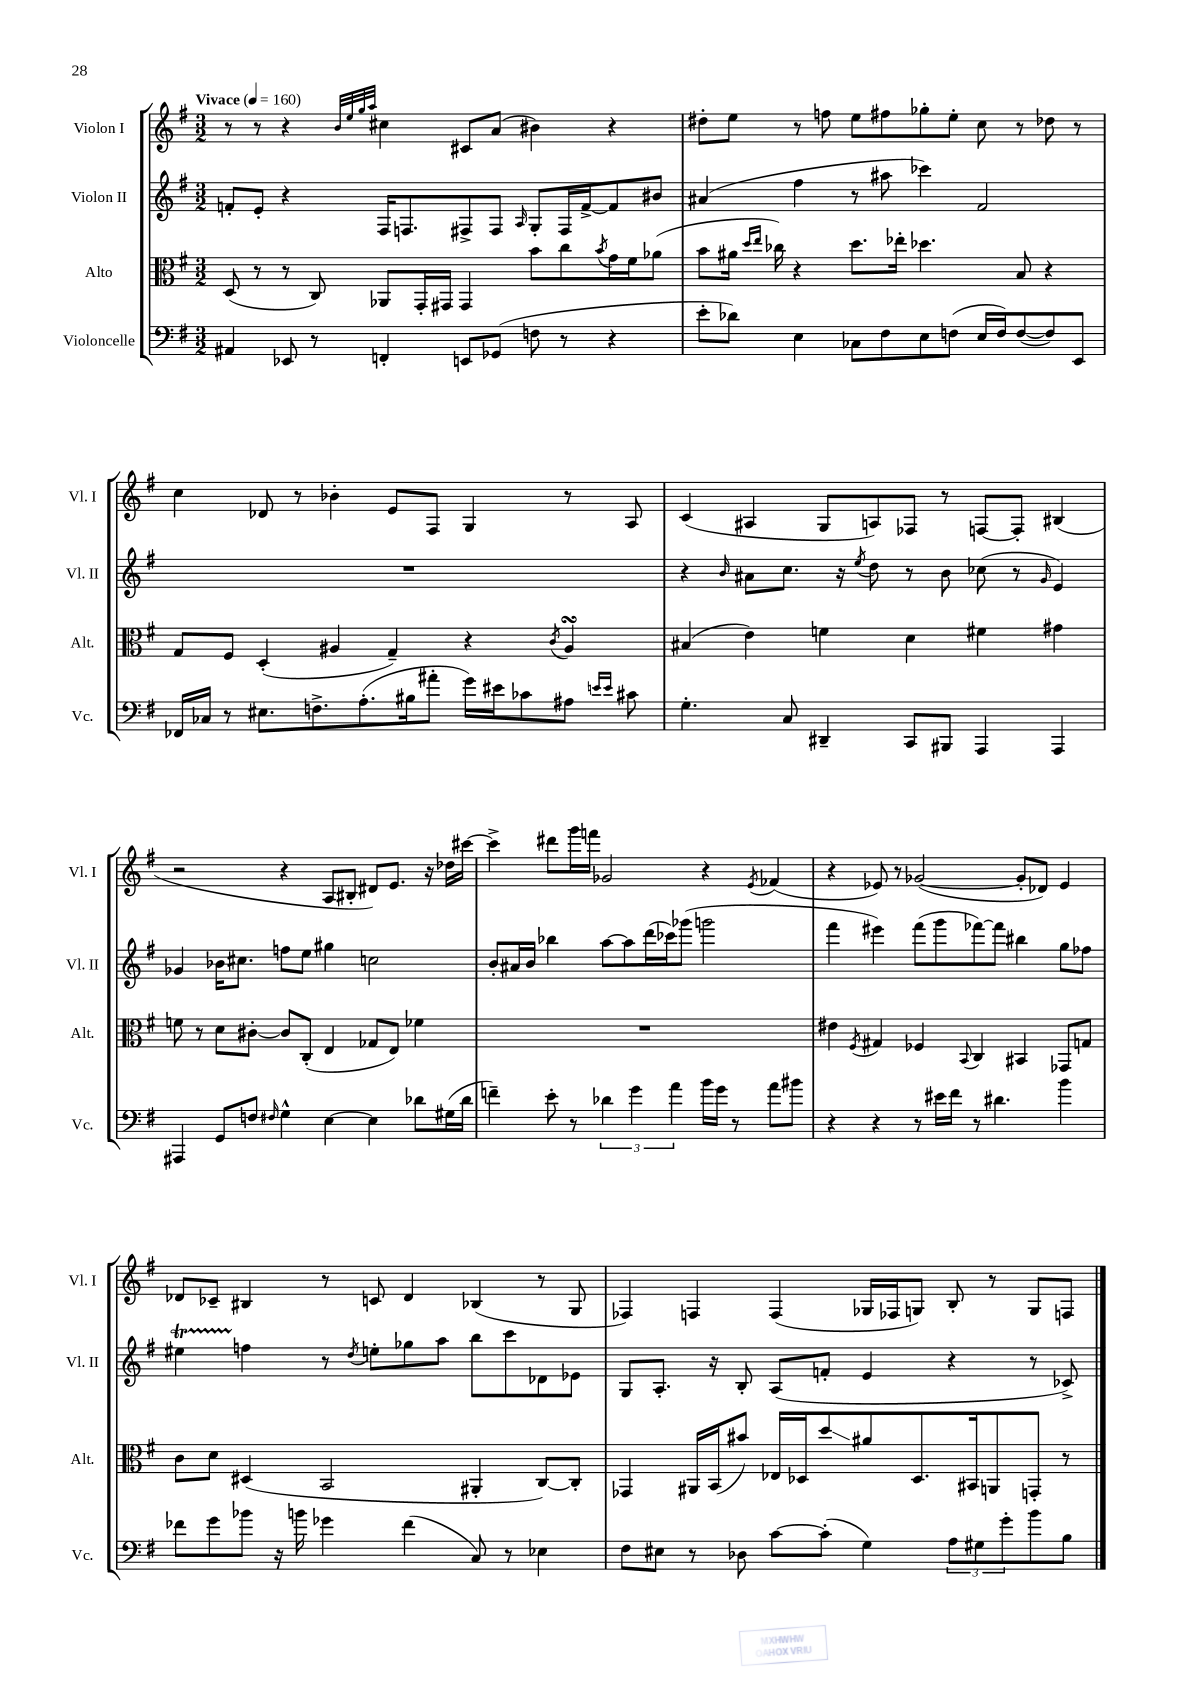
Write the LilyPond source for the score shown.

<<
\new StaffGroup <<
\new Staff = "s0" \with { instrumentName = "Violon I" shortInstrumentName = "Vl. I" } {
    \clef treble \key g \major \numericTimeSignature \time 3/2 \tempo "Vivace" 4 = 160
    r8 r8 r4 \grace { b'32 e''32 g''32 a''32 } cis''4 cis'8 a'8( bis'4) r4 |
    dis''8-. e''8 r8 f''8 e''8 fis''8 ges''8-. e''8-. c''8 r8 des''8 r8 |
    c''4 des'8 r8 bes'4-. e'8 fis8 g4 r8 a8 |
    c'4( ais4 g8 a8) fes8 r8 f8~ f8-. bis4( |
    r2 r4 a8 bis8-. dis'8) e'8. r16 des''16 cis'''16~ |
    cis'''4-> dis'''8 g'''16 f'''16 ges'2 r4 \acciaccatura { e'8 } fes'4( |
    r4 ees'8) r8 ges'2~( ges'8-. des'8) ees'4 |
    des'8 ces'8-- bis4 r8 c'8 des'4 bes4( r8 g8 |
    fes4) f4 f4( ges16 fes16 g8) b8-. r8 g8 f8 \bar "|." |
}
\new Staff = "s1" \with { instrumentName = "Violon II" shortInstrumentName = "Vl. II" } {
    \clef treble \key g \major \numericTimeSignature \time 3/2
    f'8-. e'8-. r4 fis16 f8. fis8-> fis8 \grace { a16 } g8-. fis16 f'16~-> f'8 bis'8 |
    ais'4( fis''4 r8 ais''8 ces'''4) fis'2 |
    R1. |
    r4 \grace { b'16 } ais'8 c''8. r16 \acciaccatura { e''8 } d''8 r8 b'8 ces''8( r8 \grace { g'16 } e'4) |
    ges'4 bes'16 cis''8. f''8 e''8 gis''4 c''2 |
    b'8-. ais'16 b'16 bes''4 a''8~ a''8 d'''16( ces'''16) ges'''8( g'''2 |
    fis'''4 eis'''4) fis'''8( g'''8 fes'''8~) fes'''8 bis''4 g''8 fes''8 |
    eis''4\startTrillSpan f''4\stopTrillSpan r8 \acciaccatura { d''8 } e''8-. ges''8 a''8 b''8 c'''8 des'8 ees'8 |
    g8 a8.-. r16 b8-. a8( f'8-. e'4 r4 r8 ces'8->) \bar "|." |
}
\new Staff = "s2" \with { instrumentName = "Alto" shortInstrumentName = "Alt." } {
    \clef alto \key g \major \numericTimeSignature \time 3/2
    d8( r8 r8 c8) aes,8 g,16-. gis,16 gis,4 b'8 c''8 \acciaccatura { b'8 } g'16 fis'16 aes'8( |
    b'8 ais'16 \grace { d''16 e''16 } ces''16) r4 d''8. ees''16-. des''4. b8 r4 |
    g8 fis8 d4-.( ais4 g4--) r4 \acciaccatura { c'8 } ais4\turn |
    bis4( e'4) f'4 d'4 fis'4 gis'4 |
    f'8 r8 d'8 cis'8~-. cis'8 c8-.( e4 ges8 e8) fes'4 |
    R1. |
    eis'4 \acciaccatura { fis8 } gis4 fes4 \appoggiatura { b,8 } c4 bis,4 ges,8 g8 |
    c'8 d'8 dis4( b,2 ais,4-. c8~) c8-. |
    ges,4 ais,16 b,16( bis'8) ees16 des16 d''8\glissando ais'8 des8. bis,16 a,8 g,8-. r8 \bar "|." |
}
\new Staff = "s3" \with { instrumentName = "Violoncelle" shortInstrumentName = "Vc." } {
    \clef bass \key g \major \numericTimeSignature \time 3/2
    ais,4 ees,8 r8 f,4-. e,8 ges,8( f8 r8 r4 |
    e'8-. des'8) e4 ces8 fis8 e8 f8( e16 f16) f8~( f8) e,8 |
    fes,16 ces16 r8 eis8. f8.-> a8.-.( bis16 ais'8-. g'16) eis'16 ces'8 ais8 \grace { e'16 e'16 } cis'8 |
    g4.-. c8 dis,4-- c,8 bis,,8 a,,4 a,,4 |
    ais,,4 g,8 f8 \grace { fis16 } g4-^ e4~ e4 des'8 gis16( des'16 |
    f'4--) e'8-. r8 \tuplet 3/2 { des'4 g'4 a'4 } b'16 g'16 r8 a'8 bis'8 |
    r4 r4 r8 eis'16 fis'16 r8 dis'4. b'4 |
    fes'8 g'8 bes'8 r16 b'16 ges'4 fes'4( c8) r8 ees4 |
    fis8 eis8 r8 des8 c'8~ c'8-.( g4) \tuplet 3/2 { a8 gis8 g'8-. } b'8 b8 \bar "|." |
}
>>
>>
\layout { \context { \Score \remove "Bar_number_engraver" } }
